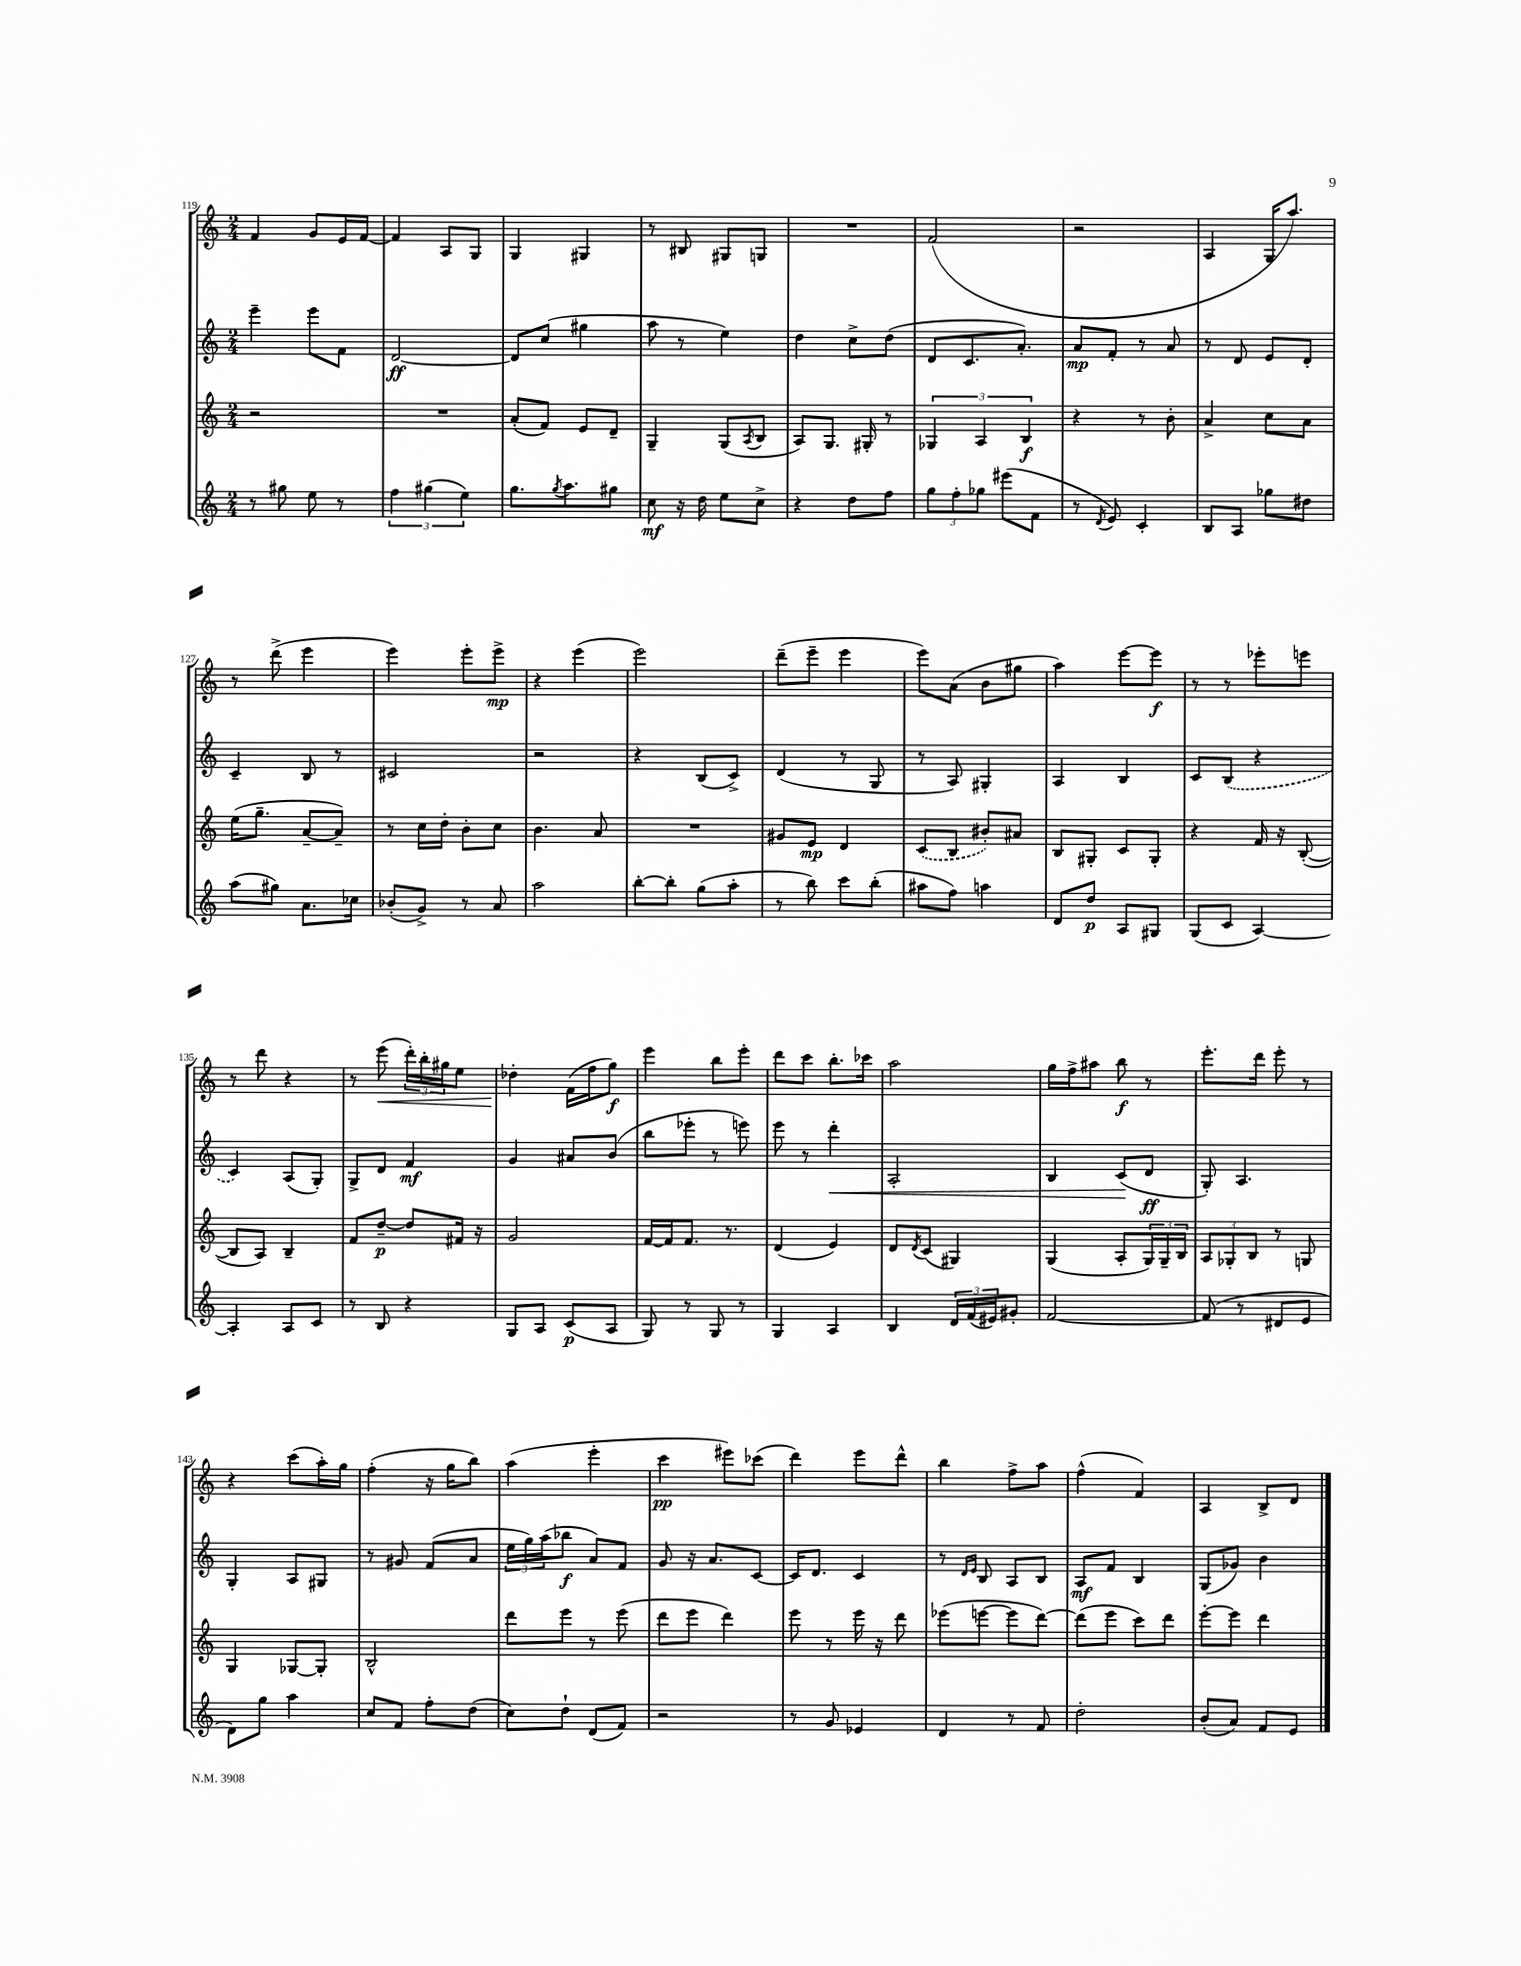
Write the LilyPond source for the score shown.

<<
\new StaffGroup <<
\new Staff = "s0" {
    \clef treble \key c \major \numericTimeSignature \time 2/4
    f'4 g'8 e'16 f'16~ |
    f'4 a8 g8 |
    g4 gis4 |
    r8 bis8 gis8 g8 |
    R2 |
    f'2( |
    r2 |
    a4 g16 a''8.) |
    r8 d'''8->( e'''4 |
    e'''4) e'''8-. e'''8->\mp |
    r4 e'''4( |
    e'''2) |
    d'''8--( e'''8-- e'''4 |
    e'''8) a'8( b'8 gis''8 |
    a''4) e'''8~ e'''8\f |
    r8 r8 ees'''8-. e'''8 |
    r8 d'''8 r4 |
    r8 e'''8\<( \tuplet 3/2 { d'''16-.) b''16-. gis''16 } e''8 |
    des''4-.\! f'16( f''16 g''8\f) |
    e'''4 b''8 e'''8-. |
    d'''8 c'''8 b''8.-. ces'''16 |
    a''2 |
    g''16 f''16-> ais''8 b''8\f r8 |
    e'''8.-. d'''16 e'''8-. r8 |
    r4 c'''8( a''16-.) g''16 |
    f''4-.( r16 g''16 b''8) |
    a''4( e'''4-. |
    c'''4\pp eis'''8) ces'''8( |
    d'''4) e'''8 d'''8-^ |
    b''4 f''8-> a''8 |
    f''4-^( f'4) |
    a4 b8-> d'8 \bar "|." |
}
\new Staff = "s1" {
    \clef treble \key c \major \numericTimeSignature \time 2/4
    e'''4-- e'''8 f'8 |
    d'2~\ff |
    d'8 c''8( gis''4 |
    a''8 r8 e''4) |
    d''4 c''8-> d''8( |
    d'8 c'8. a'8.-.) |
    a'8\mp f'8-. r8 a'8 |
    r8 d'8 e'8 d'8-. |
    c'4-- b8 r8 |
    cis'2 |
    r2 |
    r4 b8( c'8->) |
    d'4( r8 g8 |
    r8 a8) gis4-. |
    a4 b4 |
    c'8 \once \slurDashed b8( r4 |
    c'4) a8( g8-.) |
    g8-> d'8 f'4\mf |
    g'4 ais'8 b'8( |
    b''8 ees'''8-. r8 e'''8) |
    e'''8 r8 d'''4-.\< |
    a2-. |
    b4 c'8\!( d'8\ff |
    g8-.) a4. |
    g4-. a8 gis8 |
    r8 gis'8 f'8( a'8 |
    \tuplet 3/2 { e''16 g''16) a''16( } bes''8\f a'8) f'8 |
    g'8 r16 a'8. c'8~ |
    c'16 d'8. c'4 |
    r8 \grace { d'16 e'16 } b8 a8 b8 |
    a8\mf f'8 b4 |
    g8( ges'8) b'4 \bar "|." |
}
\new Staff = "s2" {
    \clef treble \key c \major \numericTimeSignature \time 2/4
    r2 |
    R2 |
    a'8-.( f'8) e'8 d'8-- |
    g4-- g8( \acciaccatura { a8 } b8 |
    a8) g8. gis16-. r8 |
    \tuplet 3/2 { ges4 a4 b4\f } |
    r4 r8 b'8-. |
    a'4-> c''8 a'8 |
    e''16( g''8.-- a'8~-- a'8--) |
    r8 c''16 d''16-. b'8-. c''8 |
    b'4. a'8 |
    R2 |
    gis'8 e'8\mp d'4 |
    \once \slurDashed c'8( b8 bis'8-.) ais'8 |
    b8 gis8-. c'8 gis8-. |
    r4 f'16 r16 b8~-.( |
    b8 a8) b4-- |
    f'8 d''8~--\p d''8 fis'16 r16 |
    g'2 |
    f'16~ f'16 f'8. r8. |
    d'4( e'4) |
    d'8 \acciaccatura { d'8 } c'8( gis4) |
    g4( a8-. \tuplet 3/2 { g16) g16-- b16 } |
    \tuplet 3/2 { a8 ges8-. b8 } r8 g8 |
    g4 ges8~ ges8-. |
    b2-^ |
    d'''8 e'''8 r8 e'''8( |
    d'''8 e'''8 d'''4) |
    e'''8 r8 e'''16 r16 d'''8 |
    ees'''8( e'''8~ e'''8 d'''8~) |
    d'''8( e'''8 c'''8) d'''8 |
    e'''8~-. e'''8 d'''4 \bar "|." |
}
\new Staff = "s3" {
    \clef treble \key c \major \numericTimeSignature \time 2/4
    r8 gis''8 e''8 r8 |
    \tuplet 3/2 { f''4 gis''4( e''4) } |
    g''8. \acciaccatura { g''8 } a''8. gis''8 |
    c''8\mf r16 d''16 e''8 c''8-> |
    r4 d''8 f''8 |
    \tuplet 3/2 { g''8 f''8-. ges''8 } eis'''8( f'8 |
    r8 \acciaccatura { d'8 } e'8) c'4-. |
    b8 a8 ges''8 dis''8 |
    a''8( gis''8) a'8. ces''16 |
    bes'8-.( g'8->) r8 a'8 |
    a''2 |
    b''8~-. b''8-. g''8( a''8-. |
    r8 b''8) c'''8 b''8-.( |
    ais''8 f''8) a''4 |
    d'8 d''8\p a8 gis8 |
    g8( c'8 a4~) |
    a4-. a8 c'8 |
    r8 b8 r4 |
    g8 a8 c'8\p( a8 |
    g8) r8 g8 r8 |
    g4 a4 |
    b4 \tuplet 3/2 { d'16 f'16( eis'16) } gis'8-. |
    f'2~ |
    f'8( r8 dis'8 e'8 |
    d'8) g''8 a''4 |
    c''8 f'8 f''8-. d''8( |
    c''8) d''8-! d'8( f'8) |
    r2 |
    r8 g'8 ees'4 |
    d'4 r8 f'8 |
    d''2-. |
    b'8-.( a'8) f'8 e'8 \bar "|." |
}
>>
>>
\layout { \context { \Score currentBarNumber = #119 } }
